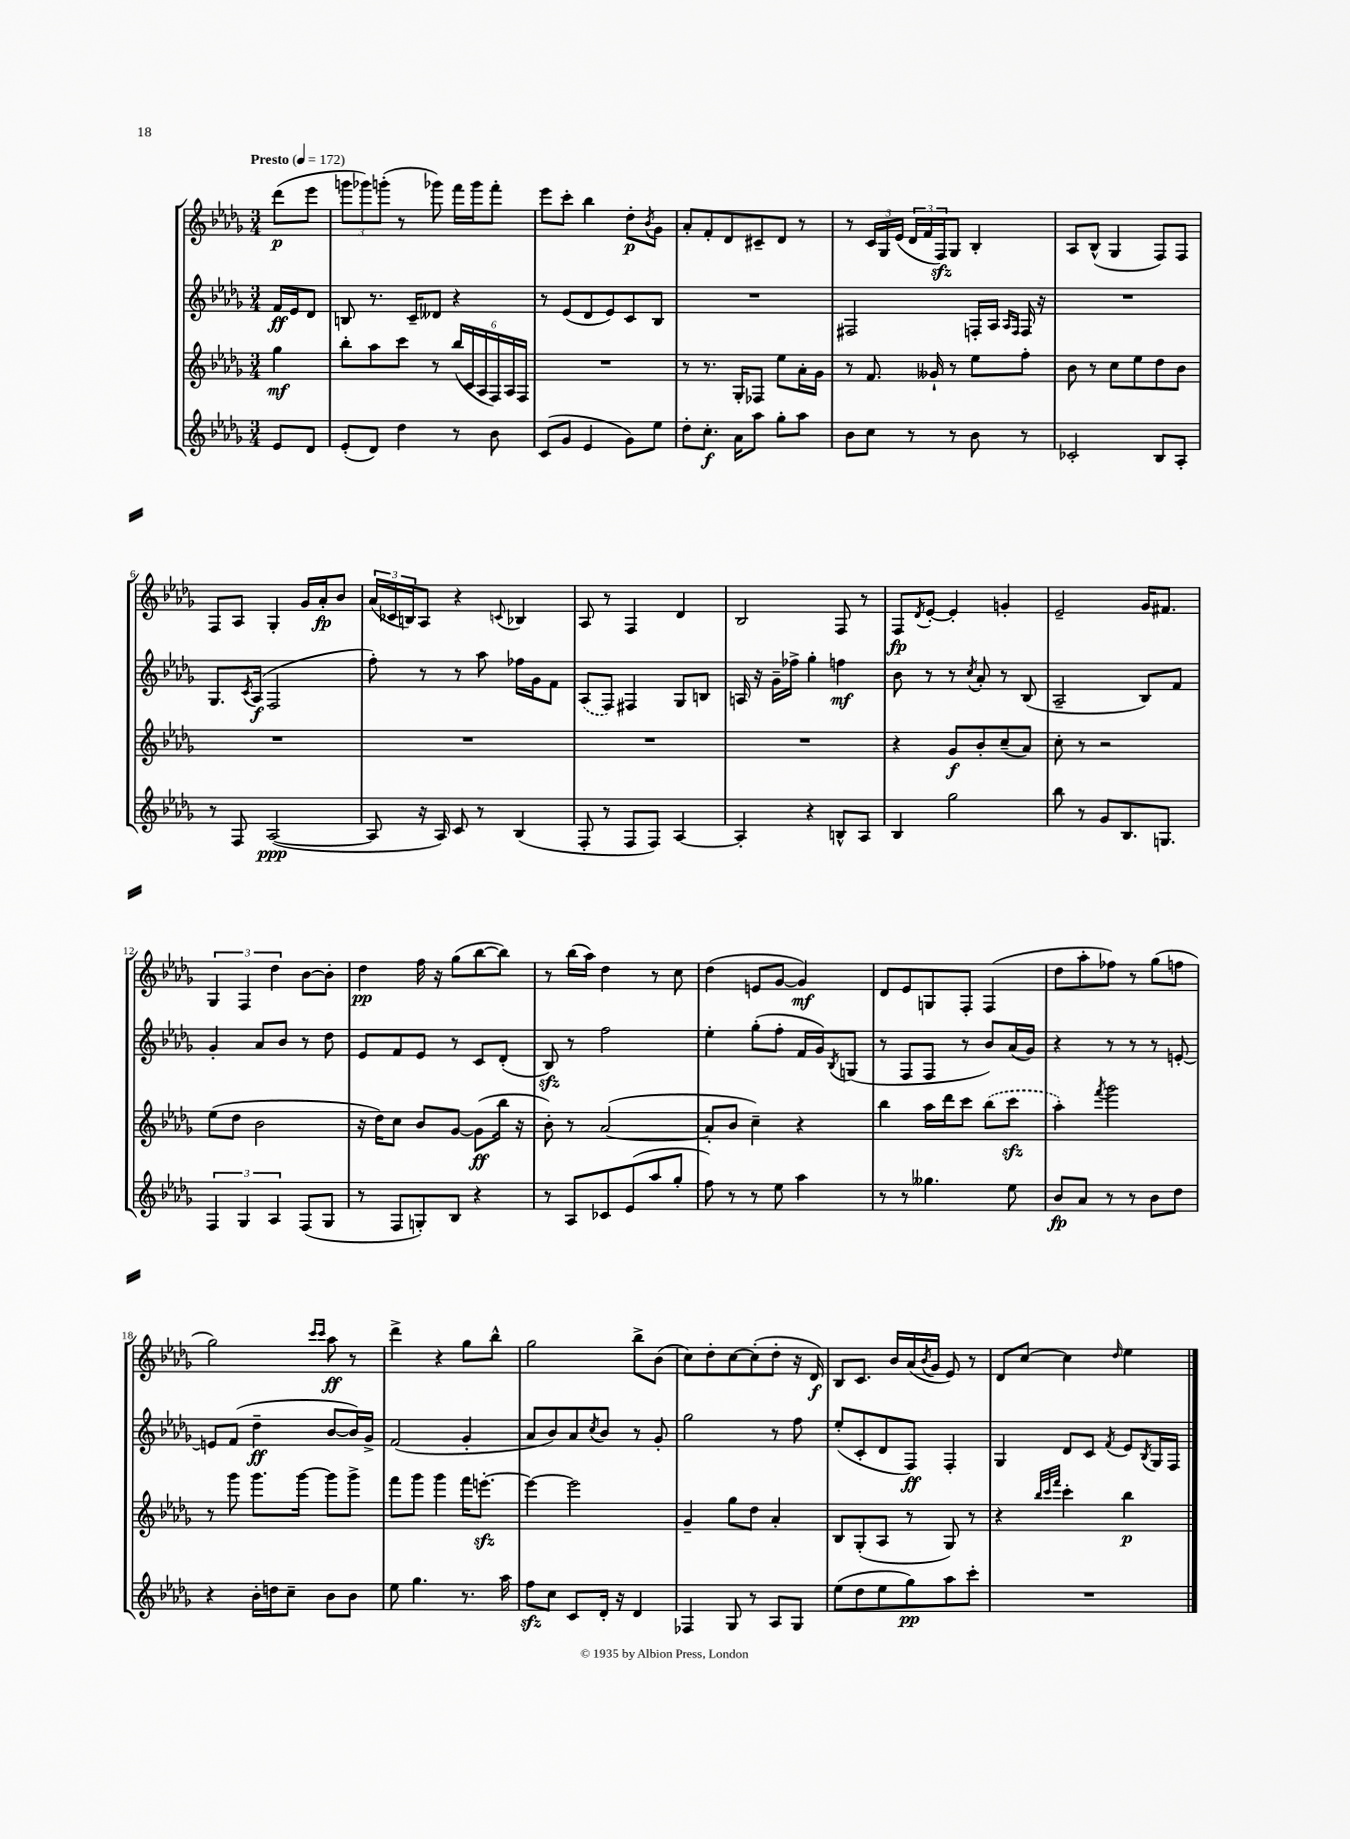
<<
\new StaffGroup <<
\new Staff = "s0" {
    \clef treble \key des \major \numericTimeSignature \time 3/4 \partial 4 \tempo "Presto" 4 = 172
    des'''8\p( ees'''8 |
    \tuplet 3/2 { g'''8 ges'''8) g'''8-.( } r8 ges'''8) f'''16 ges'''16 f'''8-. |
    ees'''8 c'''8-. bes''4 des''8-.\p \acciaccatura { bes'8 } ges'8 |
    aes'8-. f'8-. des'8 cis'8-- des'8 r8 |
    r8 \tuplet 3/2 { c'16 ges16 ees'16( } \tuplet 3/2 { des'16 f'16 f16\sfz) } ges8 bes4-. |
    aes8 bes8-^( ges4 f8) f8 |
    f8 aes8 ges4-. ges'16 aes'16-.\fp bes'8 |
    \tuplet 3/2 { aes'16( ces'16 b16) } aes8 r4 \appoggiatura { c'8 } bes4 |
    aes8 r8 f4 des'4 |
    bes2 f8 r8 |
    f8\fp \acciaccatura { des'8 } ees'8~-. ees'4-. g'4-. |
    ees'2-- ges'16 fis'8. |
    \tuplet 3/2 { ges4 f4 des''4 } bes'8~ bes'8-. |
    des''4\pp f''16 r16 ges''8( bes''8~ bes''8) |
    r8 bes''16( aes''16) des''4 r8 c''8 |
    des''4( e'8 ges'8~ ges'4\mf) |
    des'8 ees'8 g8 f8-. f4( |
    des''8 aes''8-. fes''8) r8 ges''8( f''8 |
    ges''2) \grace { c'''16 c'''16 } aes''8\ff r8 |
    des'''4-> r4 ges''8 bes''8-^ |
    ges''2 bes''8-> bes'8( |
    c''8) des''8-. c''8~ c''8-.( des''8-. r16 des'16\f) |
    bes8 c'8. bes'16 aes'16( \acciaccatura { bes'8 } ges'16 ees'8) r8 |
    des'8 c''8~ c''4 \grace { des''16 } ees''4 \bar "|." |
}
\new Staff = "s1" {
    \clef treble \key des \major \numericTimeSignature \time 3/4 \partial 4
    f'16\ff ees'16 des'8 |
    b8 r8. c'16-- deses'8 r4 |
    r8 ees'8( des'8 ees'8) c'8 bes8 |
    R2. |
    fis2 f16-. aes16 \grace { aes16 f16 } f16 r16 |
    R2. |
    ges8. \acciaccatura { c'8 } aes16\f( f2 |
    f''8-.) r8 r8 aes''8 fes''16 ges'16 f'8 |
    \once \slurDashed aes8( f8) fis4 ges8 b8 |
    a16 r16 ges'16-- fes''16-> ges''4-. f''4\mf |
    bes'8 r8 r8 \acciaccatura { c''8 } aes'8-. r8 bes8( |
    aes2-- bes8) f'8 |
    ges'4-. aes'8 bes'8 r8 des''8 |
    ees'8 f'8 ees'8 r8 c'8 des'8-.( |
    bes8\sfz) r8 f''2 |
    ees''4-. ges''8-.( f''8-. f'16 ges'16) \acciaccatura { bes8 } g8( |
    r8 f8 f8 r8 bes'8) aes'16( ges'16) |
    r4 r8 r8 r8 e'8~-. |
    e'8 f'8( des''4--\ff bes'8~ bes'16) ges'16-> |
    f'2( ges'4-. |
    aes'8 bes'8) aes'8 \acciaccatura { c''8 } bes'8 r8 ges'8-. |
    ges''2 r8 f''8 |
    ees''8-.( c'8-. des'8 f8\ff) f4-. |
    ges4 des'8 c'8 \acciaccatura { f'8 } ees'8 \acciaccatura { bes8 } ges16 f16 \bar "|." |
}
\new Staff = "s2" {
    \clef treble \key des \major \numericTimeSignature \time 3/4 \partial 4
    ges''4\mf |
    bes''8-. aes''8 c'''8 r8 \tuplet 6/4 { bes''16( c'16 aes16 f16) aes16 f16 } |
    R2. |
    r8 r8. ges16-. fes8 ees''8 aes'16-. ges'16 |
    r8 f'8. geses'16-! r8 ees''8 f''8-. |
    bes'8 r8 c''8 ees''8 des''8 bes'8 |
    R2. |
    R2. |
    R2. |
    R2. |
    r4 ges'8\f bes'8-. c''8--( aes'8) |
    c''8-. r8 r2 |
    ees''8( des''8 bes'2 |
    r16 des''16) c''8 bes'8 ges'8~ ges'8\ff( bes''16 r16 |
    bes'8-.) r8 aes'2~( |
    aes'8-. bes'8 c''4--) r4 |
    bes''4 aes''16 des'''16 c'''8 \once \slurDashed bes''8( c'''8\sfz |
    aes''4-.) \acciaccatura { f'''8 } ges'''2 |
    r8 ges'''8 ges'''8. ges'''16~ ges'''8 ges'''8-> |
    f'''8 ges'''8 ges'''4 f'''16 e'''8.~-.\sfz |
    e'''4~ e'''2 |
    ges'4-- ges''8 des''8 aes'4-. |
    bes8 ges8-.( aes8 r8 ges8) r8 |
    r4 \grace { bes''32 c'''32 f'''32 } c'''4-. bes''4\p \bar "|." |
}
\new Staff = "s3" {
    \clef treble \key des \major \numericTimeSignature \time 3/4 \partial 4
    ees'8 des'8 |
    ees'8-.( des'8) des''4 r8 bes'8 |
    c'8( ges'8 ees'4 ges'8) ees''8 |
    des''8-. c''8.-.\f aes'16 aes''8 ges''8-. aes''8 |
    bes'8 c''8 r8 r8 bes'8 r8 |
    ces'2-. bes8 aes8-. |
    r8 f8 aes2~\ppp( |
    aes8 r16 aes16) c'8 r8 bes4( |
    f8-. r8 f8 f8) aes4~ |
    aes4-. r4 b8-^ aes8 |
    bes4 ges''2 |
    bes''8 r8 ges'8 bes8. g8. |
    \tuplet 3/2 { f4 ges4 aes4 } f8( ges8 |
    r8 f8 g8-.) bes8 r4 |
    r8 aes8 ces'8 ees'8( aes''8 ges''8-. |
    f''8) r8 r8 ees''8 aes''4 |
    r8 r8 geses''4. ees''8 |
    bes'8\fp aes'8 r8 r8 bes'8 des''8 |
    r4 bes'16-. d''16 c''8-- bes'8 bes'8 |
    ees''8 ges''4. r8. aes''16 |
    f''8\sfz c''8 c'8 des'16-. r16 des'4 |
    fes4 ges8 r8 aes8 ges8 |
    ees''8( des''8 ees''8 ges''8\pp) aes''8 c'''8-. |
    R2. \bar "|." |
}
>>
>>
